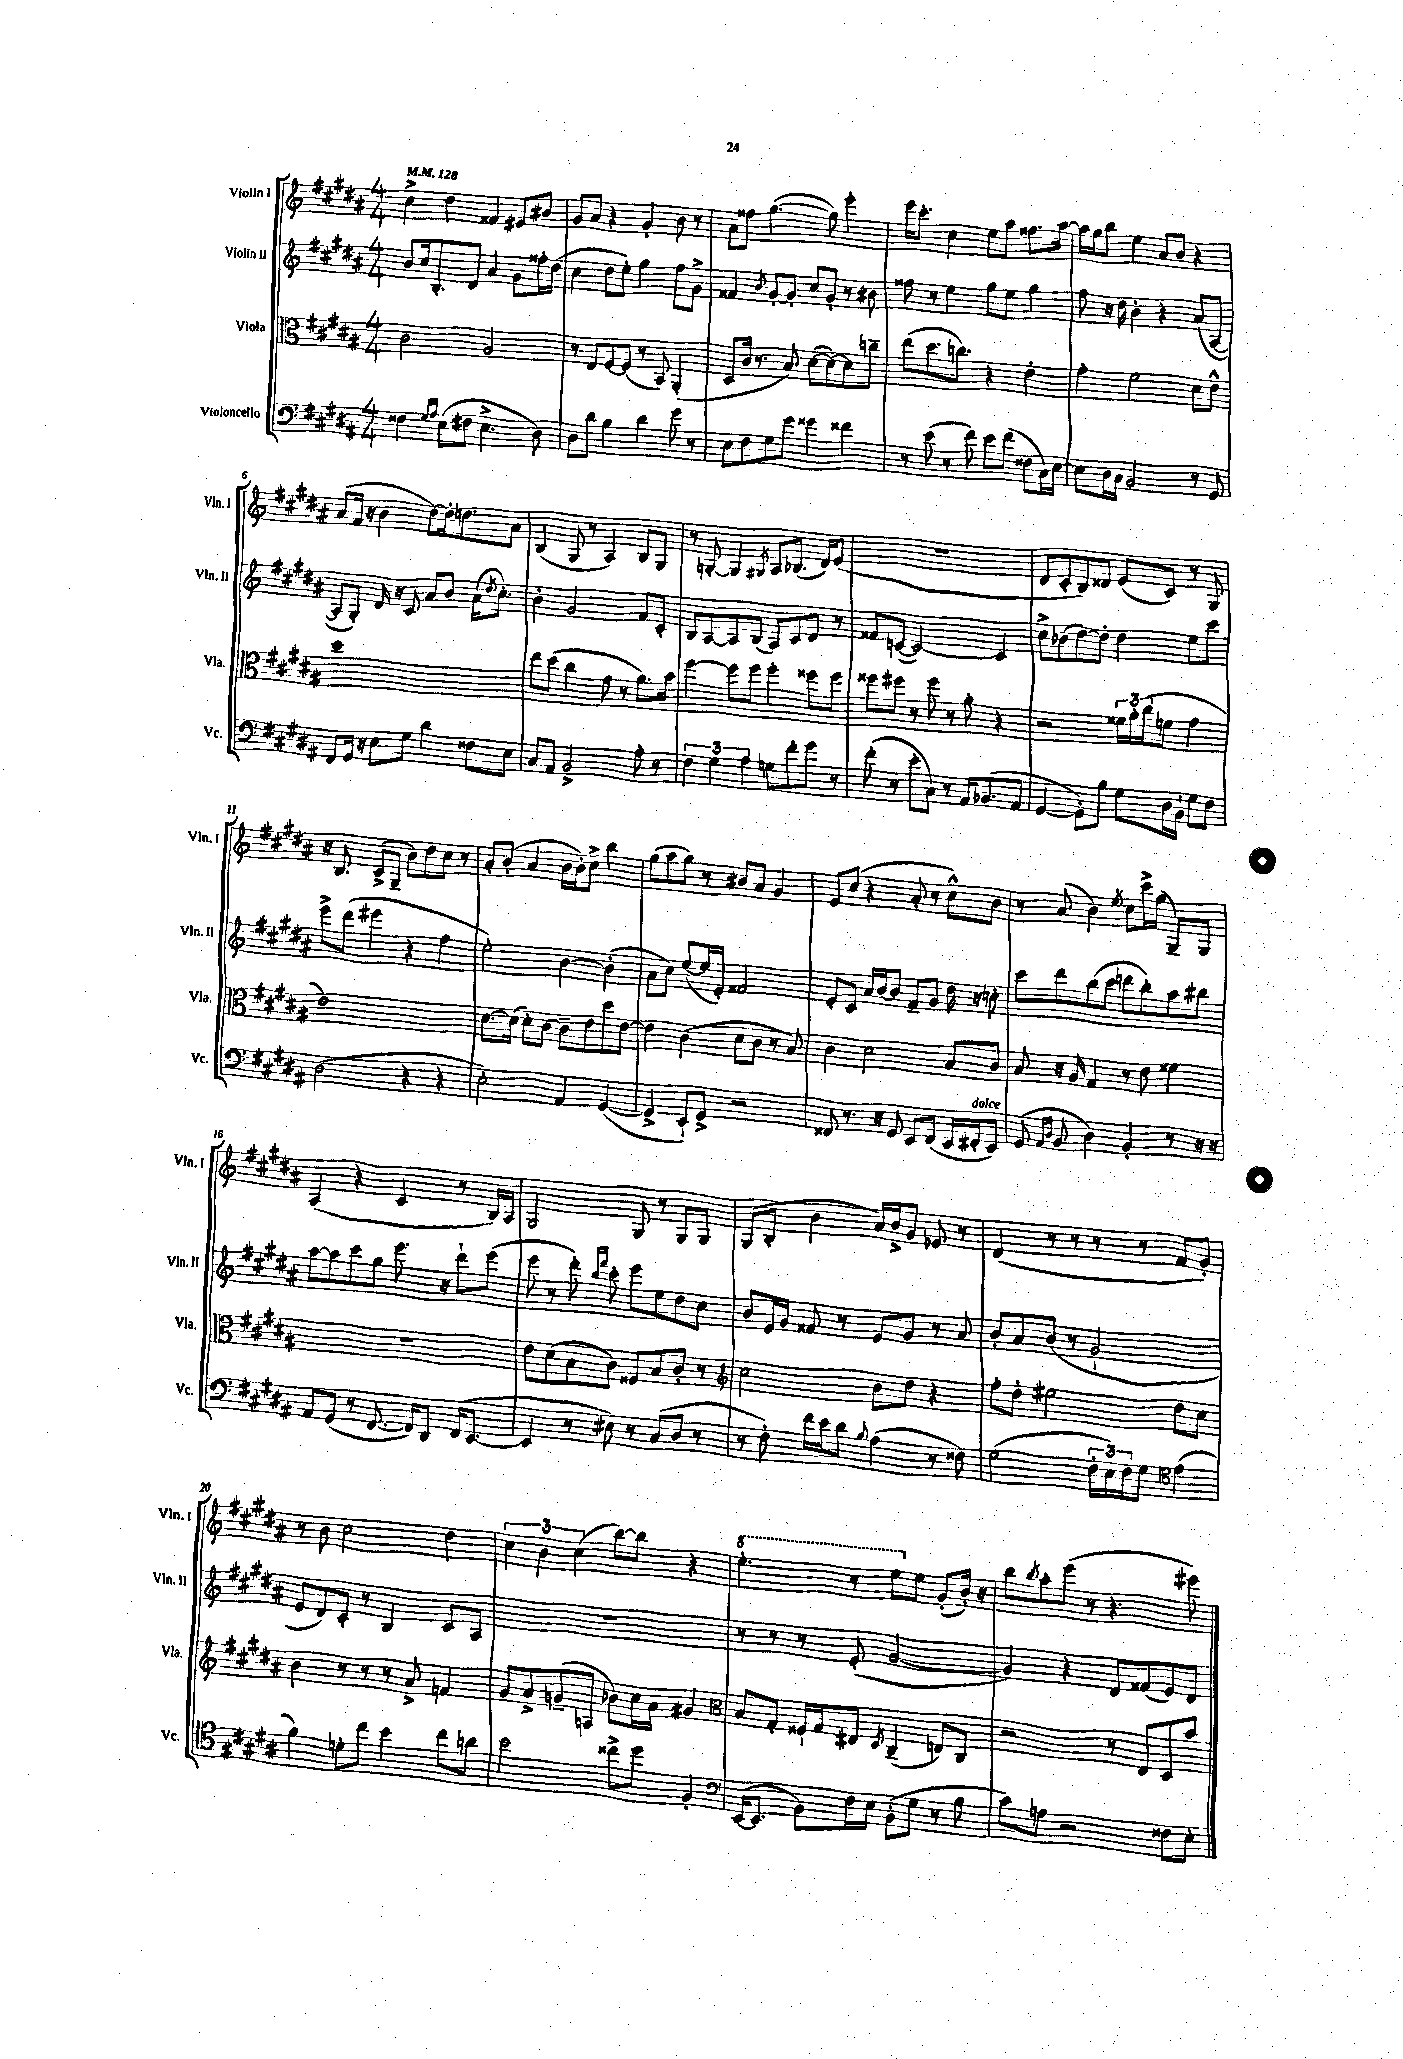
<<
\new StaffGroup <<
\new Staff = "s0" \with { instrumentName = "Violin I" shortInstrumentName = "Vln. I" } {
    \clef treble \key b \major \numericTimeSignature \time 4/4 \tempo 4 = 128
    cis''4-> dis''4 fisis'4 eis'8 bis'8 |
    gis'8 ais'8 r4 gis'4-. b'8 r8 |
    ais'8 fisis''8 gis''4.~( gis''8) e'''4-. |
    e'''16 cis'''8.-. cis''4 e''8 ais''8 fisis''8. ais''16~ |
    ais''16 gis''16 b''8 e''4 ais'8 b'8 r4 |
    ais'8( fis'16 r16 b'4 dis''8~) dis''16-. d''8. ais'8 |
    b4( gis8 r8 ais4) b8 gis8 |
    r8 g8~-. g4 \acciaccatura { gis8 } ais8 bes8.( dis'16) e'8( |
    R1 |
    dis'8 cis'8-. b8) disis'8 e'8( cis'8) r8 gis8 |
    r16 b8. cis'8->( gis8-- b'8) dis''8 cis''8 r8 |
    ais'8-. b'8-.( ais'4 b'16 b'16-.) cis''8-> b''4 |
    gis''8( ais''8 gis''8) r8 bis'8 ais'8 gis'4 |
    e'8 cis''8( r4 ais'8-. r8 cis''8-^) b'8 |
    r8 ais'8( b'4) \acciaccatura { e''8 } cis''8 cis'''16-> gis''16( gis8--) gis8 |
    ais4( r4 cis'4 r8 b16) ais16 |
    gis2 gis8 r8 gis8 gis8 |
    gis8( b8-. b'4 ais'16) b'16-> gis'8 ees'8 r8 |
    dis'4( r8 r8 r8 r8 fis'8 gis'8-.) |
    r8 b'8 cis''2 dis''4 |
    \tuplet 3/2 { cis''4 b'4 cis''4( } b''8~) b''8 r4 |
    \ottava #1 e'''4.-. r8 e'''8 \ottava #0 e''8 gis'8-.( b'16-.) r16 |
    b''8 \acciaccatura { b''8 } ais''8-. e'''8( r8 r4. eis'''8) \bar "|." |
}
\new Staff = "s1" \with { instrumentName = "Violin II" shortInstrumentName = "Vln. II" } {
    \clef treble \key b \major \numericTimeSignature \time 4/4
    b'8 cis''16 b8.-. dis'8 ais'4 gis'8 fisis''16-. dis''16( |
    cis''4 dis''8 e''8-.) gis''4 fis''8 gis'8-> |
    fisis'4 \acciaccatura { b'8 } gis'8~-. gis'8-. cis''8 gis'8-. r8 bis'8 |
    fisis''8 r8 e''4 gis''8 e''8 gis''4 |
    fis''8 r16 dis''16 b'4-. r4 ais'8( ais8~ |
    ais8 gis8-.) dis'16 r16 cis'8 ais'8 b'8 ais'16( \acciaccatura { dis''8 } cis''8.-.) |
    b'4-. gis'2 fis'8 cis'8-. |
    b8 ais8~ ais8 b8( ais8) cis'8 dis'8 r8 |
    fisis'8 c'8~( c'2~) c'4 |
    cis''8-> bes'8( dis''8~) dis''8-. dis''4 e''8 cis'''8 |
    e'''8-> dis'''8( eis'''4 r4 fis''4 |
    e''2-.) b'4~ b'4-.( |
    ais'8 cis''8) e''8~( e''16 e'16-.) fisis'2 |
    e'8-. cis'8 ais'16 b'16~ b'8 fis'8-- gis'8 dis''16 r16 c''8-. |
    cis'''8 dis'''8 b''8( cis'''8 d'''8 b''8-.) ais''8 bis''8 |
    ais''8~ ais''8 cis'''8 gis''8 e'''8. r16 dis'''8-! e'''8( |
    e'''8 r8 dis'''8-.) \grace { b''16 fis'''16 } cis'''8-. e'''8 e''8 dis''8 cis''8 |
    b'8 e'16 gis'16 fisis'8 r8 e'8 gis'8 r8 ais'8 |
    b'8-. ais'8 b'8( r8 gis'2-! |
    e'8 dis'8) cis'8-. r8 b4 cis'8 ais8 |
    R1 |
    r8 r8 r8 e'8-.( gis'2~ |
    gis'4) r4 dis'8 fisis'8( e'8) dis'8 \bar "|." |
}
\new Staff = "s2" \with { instrumentName = "Viola" shortInstrumentName = "Vla." } {
    \clef alto \key b \major \numericTimeSignature \time 4/4
    cis'2 ais2 |
    r8 e8 fis8~ fis8( r8 b,8) ais,4-.( |
    dis8 cis'16 r8. b8) dis'8~( dis'8~) dis'8 c''8-- |
    e''8( dis''8. c''8.) r4 e'4-. |
    gis'4-. fis'2 dis'8 e'8-^ |
    dis''1 |
    e''8 dis''8( cis''4 gis'8 r8 ais'8.) b'16 |
    fis''4~ fis''8 fis''8 fis''4-. fisis''8 fisis''8 |
    fisis''8 fis''8 r8 fis''8 r8 ais'8-. r4 |
    r2 \tuplet 3/2 { fisis'16 ais'16-. cis''16( } f'8 gis'4 |
    e'1) |
    dis'8.~ dis'16( dis'8-.) cis'8~ cis'8-- e'8 dis''8 e'8~ |
    e'4 cis'4( dis'8 cis'8 r8 b8) |
    cis'4 dis'2 b8 cis'8 |
    b8 r16 ais16 gis4 r8 e'8 fisis'4 |
    R1 |
    e'8 dis'8( b8 cis'8) fisis8 b8 cis'8-. r8 |
    \clef treble cis''2 b'8 dis''8 r4 |
    fis''8-. dis''8-. eis''2 dis''8 cis''8 |
    b'4 r8 r8 r8 ais'8-> f'4 |
    gis'8 ais'8-> g'8--( a8 bes'8) cis''16 ais'16 gis'4 |
    \clef alto b8 gis8-. fisis16-! gis16 eis8 \acciaccatura { dis8 } cis4--( e8) cis8 |
    r2 r8 e8 dis8 b'8 \bar "|." |
}
\new Staff = "s3" \with { instrumentName = "Violoncello" shortInstrumentName = "Vc." } {
    \clef bass \key b \major \numericTimeSignature \time 4/4
    fisis4 \grace { gis16 ais16 } e8( fis8 e4.-> dis8) |
    dis8 dis'8 b4 dis'4 gis'8 r8 |
    e8 fis8 gis8 gis'8 gisis'4 fisis'4 |
    r8 e'8( r8 fis'8) e'8 fis'8( fisis8 cis16) e16~ |
    e8 dis16 cis16 b,2 r8 gis,8 |
    fis,8 gis,16 r16 e8 gis8 dis'4 fisis8 e8 |
    cis8 ais,8 b,2-> ais8-. r8 |
    \tuplet 3/2 { fis4 gis4 ais4 } g8 fis'8-. gis'8 r8 |
    fis'8-.( r8 e'8-. cis8) r8 ais,16 bes,8.( ais,8 |
    gis,4~ gis,8-.) b8 gis8 dis16 b,16-! gis8 fis8 |
    dis2( r4 r4 |
    e2-.) ais,4 gis,4~( |
    gis,4-> e,8-!) gis,8-> r2 |
    fisis,8 r8. r16 gis,8 e,8 fisis,8( e,16 fis,16-.^\markup { \italic "dolce" } e,8) |
    gis,8( \grace { ais,16 dis16 } b,8 dis4) b,4-. r8 r16 r16 |
    ais,8 gis,8( r8 fis,8.~ fis,16) dis,8 fis,16( e,8.~ |
    e,4 r8 eis8) r8 cis8( dis8 r8 |
    r8 fis8-.) fis'16 e'16 dis'8 \appoggiatura { b8 } ais4( r8 fisis8) |
    gis2( \tuplet 3/2 { fis16-. e16) fis16 } gis8 \clef tenor e'4( |
    fis'4) d'8-. cis''8 b'4 cis''8 a'8 |
    b'2 cisis''8-> dis''8 fis4-. |
    \clef bass e,16~( e,8. b,8) fis16 e16 b,8-.( gis8 r8 b8 |
    cis'8) a8 r2 fisis8 e8-. \bar "|." |
}
>>
>>
